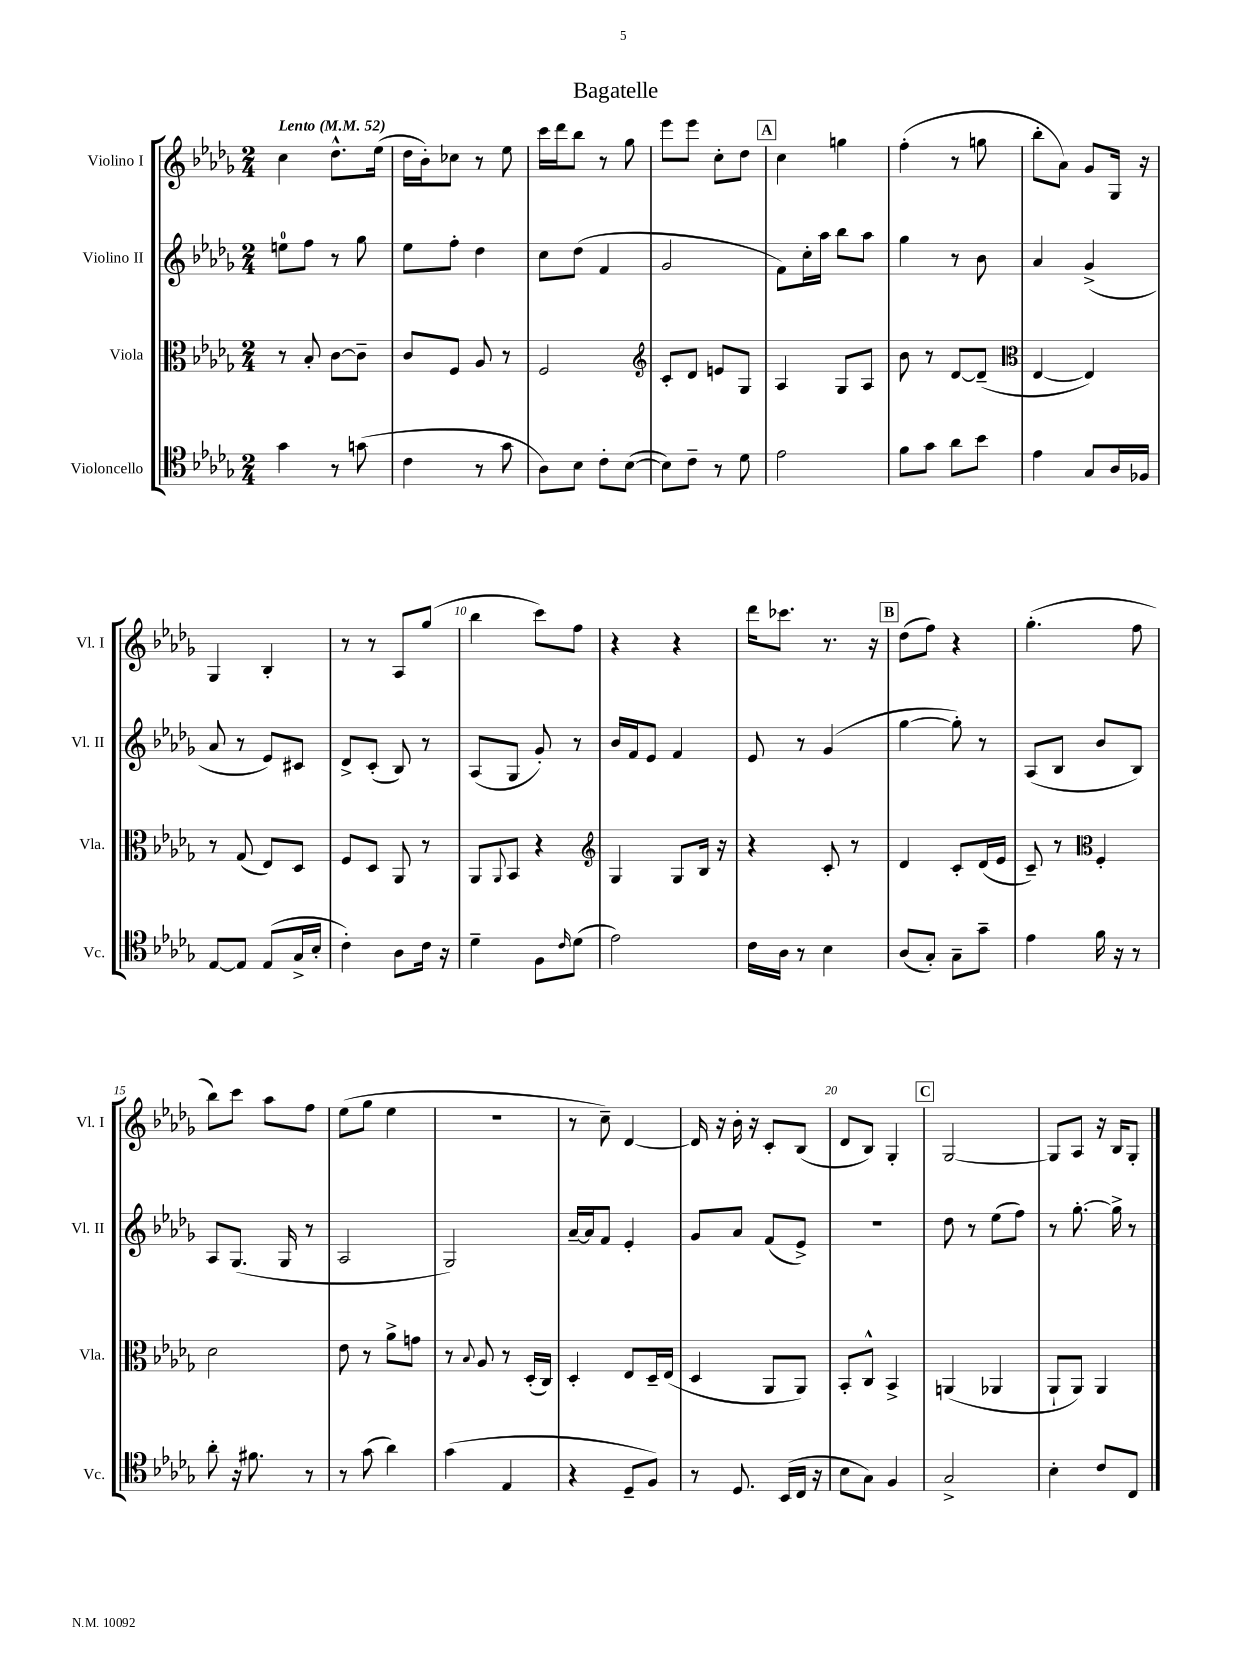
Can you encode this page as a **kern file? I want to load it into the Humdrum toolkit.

**kern	**kern	**kern	**kern
*part4	*part3	*part2	*part1
*staff4	*staff3	*staff2	*staff1
*I"Violoncello	*I"Viola	*I"Violino II	*I"Violino I
*I'Vc.	*I'Vla.	*I'Vl. II	*I'Vl. I
*clefC4	*clefC3	*clefG2	*clefG2
*k[b-e-a-d-g-]	*k[b-e-a-d-g-]	*k[b-e-a-d-g-]	*k[b-e-a-d-g-]
*M2/4	*M2/4	*M2/4	*M2/4
*MM52	*MM52	*MM52	*MM52
=1	=1	=1	=1
!	!	!	!LO:TX:a:B:t=Lento
4g-\	8r	8een\L	4cc\
.	8B-'/	8ff\J	.
8r	[8c\L	8r	8.dd-^^\L
(8gn\	8c~\J]	8gg-\	.
.	.	.	(16ee-\Jk
=2	=2	=2	=2
4c\	8c/L	8ee-\L	16dd-\LL
.	.	.	16b-'\J)
.	8F/J	8ff'\J	8cc-X\J
8r	8A-/	4dd-\	8r
8g-\	8r	.	8ee-\
=3	=3	=3	=3
8A-\L)	2F/	8cc\L	16ccc\LL
.	.	.	16ddd-\J
8B-\J	.	(8dd-\J	8bb-\J
8c'\L	.	4f/	8r
([8B-\J	.	.	8gg-\
=4	=4	=4	=4
*	*clefG2	*	*
8B-\L])	8c'/L	2g-/	8eee-\L
8c~\J	8d-/J	.	8eee-\J
8r	8en/L	.	8cc'\L
8d-\	8G-/J	.	8dd-\J
!!LO:REH:place=s1:t=A
=5	=5	=5	=5
2e-\	4A-/	8f\L)	4cc\
.	.	16cc'\L	.
.	.	16aa-\JJ	.
.	8G-/L	8bb-\L	4ggn\
.	8A-/J	8aa-\J	.
=6	=6	=6	=6
8f\L	8b-\	4gg-\	(4ff'\
8g-\J	8r	.	.
8a-\L	[8d-/L	8r	8r
8b-\J	(8d-~/J]	8b-\	8ggn\
=7	=7	=7	=7
*	*clefC3	*	*
4e-\	[4E-/	4a-/	8bb-'\L
.	.	.	8a-\J)
8G-/L	4E-/])	(4g-^/	8g-/L
16A-/L	.	.	16G-/Jk
16F-X/JJ	.	.	16r
!!LO:LB:g=z
=8	=8	=8	=8
[8E-/L	8r	8a-/	4G-/
8E-/J]	(8G-/	8r	.
(8E-/L	8E-/L)	8e-/L)	4B-'/
16G-^/L	8D-/J	8c#X/J	.
16B-'/JJ	.	.	.
=9	=9	=9	=9
4c'\)	8F/L	8d-^/L	8r
.	8D-/J	(8c'/J	8r
8A-\L	8AA-/	8B-/)	8A-/L
16c\Jk	8r	8r	(8gg-/J
16r	.	.	.
=10	=10	=10	=10
4d-~\	8AA-/L	(8A-/L	4bb-\
.	8qqAA-/	.	.
.	8BB-/J	8G-/J	.
8F\L	4r	8g-'/)	8ccc\L)
16qqc/	.	.	.
(8d-\J	.	8r	8ff\J
=11	=11	=11	=11
*	*clefG2	*	*
2e-\)	4G-/	16b-/LL	4r
.	.	16f/J	.
.	.	8e-/J	.
.	8G-/L	4f/	4r
.	16B-/Jk	.	.
.	16r	.	.
=12	=12	=12	=12
16c\LL	4r	8e-/	16ddd-\KL
16A-\JJ	.	.	8.ccc-X\J
8r	.	8r	.
4B-\	8c'/	(4g-/	8.r
.	8r	.	.
.	.	.	16r
!!LO:REH:place=s1:t=B
=13	=13	=13	=13
(8A-/L	4d-/	[4gg-\	(8dd-\L
8G-'/J)	.	.	8ff\J)
8G-~\L	8c'/L	8gg-'\])	4r
8g-~\J	(16d-/L	8r	.
.	16e-/JJ	.	.
=14	=14	=14	=14
4e-\	8c~/)	(8A-/L	(4.gg-'\
.	8r	8B-/J	.
*	*clefC3	*	*
16f\	4F'/	8b-/L	.
16r	.	.	.
8r	.	8B-/J)	8ff\
!!LO:LB:g=z
=15	=15	=15	=15
8a-'\	2d-\	8A-/L	8bb-\L)
16r	.	(8.G-/J	8ccc\J
8.f#X\	.	.	.
.	.	.	8aa-\L
.	.	16G-/	.
8r	.	8r	8ff\J
=16	=16	=16	=16
8r	8e-\	2A-/	(8ee-\L
(8g-\	8r	.	8gg-\J
4a-\)	8a-^\L	.	4ee-\
.	8gn\J	.	.
=17	=17	=17	=17
(4g-\	8r	2G-/)	2r
.	8qqB-/	.	.
.	8A-/	.	.
4E-/	8r	.	.
.	(16D-'/LL	.	.
.	16C/JJ)	.	.
=18	=18	=18	=18
4r	4D-'/	[16a-~/LL	8r
.	.	16a-/J]	.
.	.	8f/J	8cc~\)
8D-~/L	8E-/L	4e-'/	[4d-/
8F/J)	16D-~/L	.	.
.	(16E-/JJ	.	.
=19	=19	=19	=19
8r	4D-/	8g-/L	16d-/]
.	.	.	16r
8.D-/	.	8a-/J	16b-'\
.	.	.	16r
.	8AA-/L	(8f/L	8c'/L
(16BB-/LL	.	.	.
16C/JJ	8AA-/J)	8e-^/J)	(8B-/J
16r	.	.	.
=20	=20	=20	=20
8B-\L	8BB-'/L	2r	8d-/L
8G-\J)	8C^^/J	.	8B-/J)
4F/	4BB-^/	.	4G-'/
!!LO:REH:place=s1:t=C
=21	=21	=21	=21
2G-^/	(4AAn/	8dd-\	[2G-/
.	.	8r	.
.	4AA-X/	(8ee-\L	.
.	.	8ff\J)	.
=22	=22	=22	=22
4B-'\	8AA-`/L	8r	8G-/L]
.	8AA-/J)	[8.gg-'\	8A-/J
8c/L	4AA-/	.	16r
.	.	16gg-^\]	16B-/KL
8C/J	.	8r	8G-'/J
==	==	==	==
*-	*-	*-	*-
